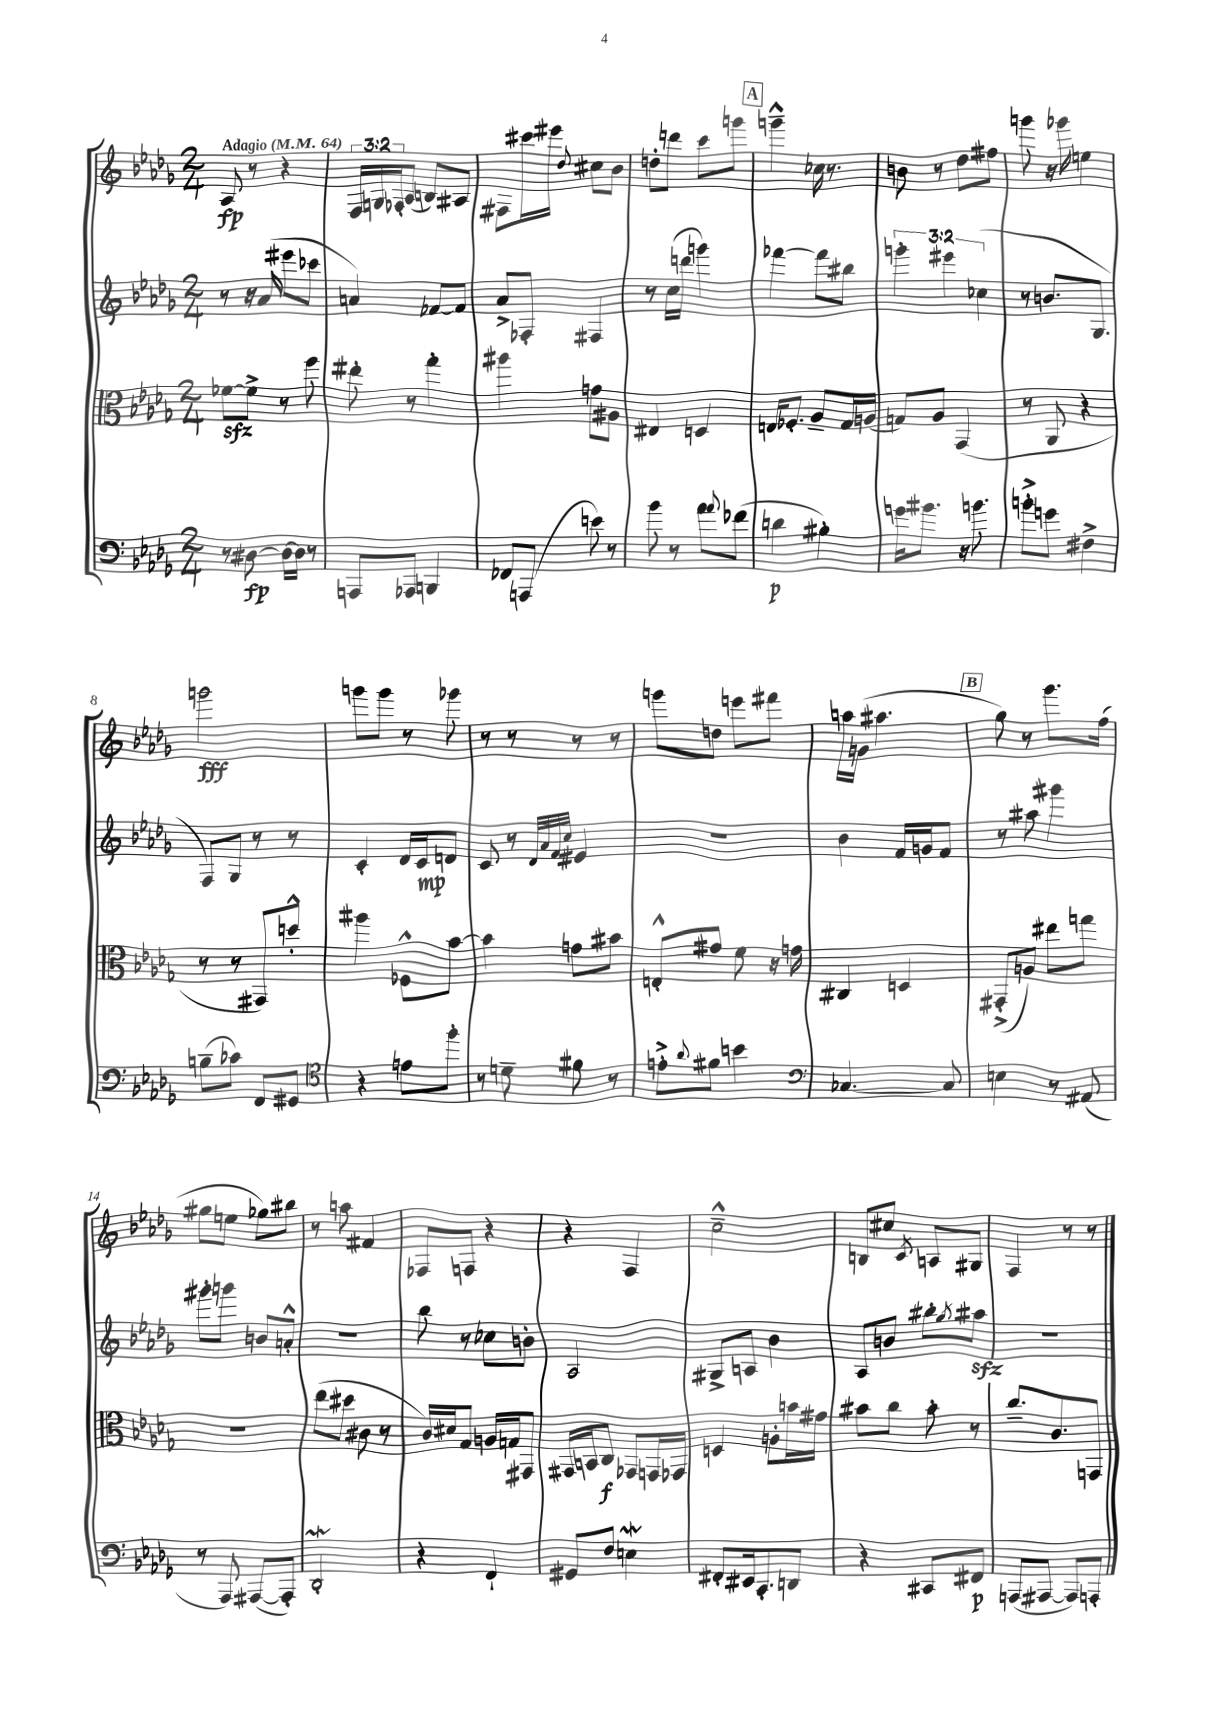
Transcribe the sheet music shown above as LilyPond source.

<<
\new StaffGroup <<
\new Staff = "s0" {
    \clef treble \key des \major \numericTimeSignature \time 2/4 \override Staff.TupletNumber.text = #tuplet-number::calc-fraction-text \tempo "Adagio" 4 = 64
    aes8\fp r8 r4 |
    \tuplet 3/2 { f16 g16 fes16-. } aes8( b8) ais8 |
    fis8 cis'''16 eis'''16 \appoggiatura { des''8 } cis''8 bes'8 |
    d''8-. d'''8 c'''8 g'''8 |
    \mark \markup { \box "A" } g'''4---^ ces''16 r8. |
    b'8 r8 des''8 fis''8 |
    g'''8 r16 ges'''16 e''4 |
    g'''2\fff |
    g'''8 g'''8 r8 ges'''8 |
    r8 r8 r8 r8 |
    g'''8 d''8 e'''8 fis'''8 |
    a''16 g'16( ais''4. |
    \mark \markup { \box "B" } ges''8) r8 ges'''8. f''16( |
    gis''8 e''8 ges''8) bis''8 |
    r8 a''8 fis'4 |
    fes8 f8 r4 |
    r4 f4 |
    c''2---^ |
    b8 cis''8 \acciaccatura { c'8 } a8 gis8 |
    f4 r8 r8 \bar "|." |
}
\new Staff = "s1" {
    \clef treble \key des \major \numericTimeSignature \time 2/4 \override Staff.TupletNumber.text = #tuplet-number::calc-fraction-text
    r8 r16 aes'16( eis'''8 ces'''8 |
    a'4) fes'8~ fes'8 |
    aes'8-> fes8-. fis4 |
    r8 c''16( d'''16 g'''4) |
    \mark \markup { \box "A" } fes'''4~ fes'''8 bis''8 |
    \tuplet 3/2 { g'''4-. eis'''4 ces''4( } |
    r8 b'8. ges8. |
    f8) ges8 r8 r8 |
    c'4-. des'16 c'16\mp d'8 |
    c'8 r8 \grace { des'32 aes'32 f'32 c''32 } eis'4 |
    R2 |
    bes'4 f'16 g'16 f'8 |
    \mark \markup { \box "B" } r8 ais''8 gis'''4 |
    gis'''8-. g'''8 b'8 a'8-.-^ |
    R2 |
    bes''8 r8 ces''8 b'8-. |
    aes2 |
    gis8-> a8 bes'4 |
    aes8 b'8 bis''8-. \acciaccatura { ges''8 } ais''8\sfz |
    R2 \bar "|." |
}
\new Staff = "s2" {
    \clef alto \key des \major \numericTimeSignature \time 2/4
    fes'8~\sfz fes'8-> r8 f''8 |
    eis''8-. r8 ges''4-. |
    ais''4 g'8 ais8 |
    eis4 d4 |
    \mark \markup { \box "A" } e16 fes8.-. aes8-- ges16 a16( |
    g8) aes8 ges,4( |
    r8 aes,8 r4 |
    r8 r8 gis,8) d''8-.-^ |
    ais''4 fes8-^ bes'8~ |
    bes'4 g'8 bis'8 |
    e8-.-^ gis'8 f'8 r16 g'16 |
    cis4 d4 |
    \mark \markup { \box "B" } gis,8-.->( a8) eis''8 g''8 |
    r2 |
    ees''8( dis''8 cis'8 r8 |
    c'16) dis'16 ges8 a16 g16 gis,8 |
    gis,16 b,16 c8\f ges,8 g,16 ges,16 |
    d4 a8-. b'16 gis'16 |
    bis'8 c''8 bis'8-. r8 |
    c''8.-- c'8. g,8 \bar "|." |
}
\new Staff = "s3" {
    \clef bass \key des \major \numericTimeSignature \time 2/4
    r8 dis8~\fp dis16~ dis16 r8 |
    a,,8 aes,,8 b,,4 |
    fes,8 a,,8( e'8) r8 |
    bes'8 r8 aes'8 \appoggiatura { aes'8 } fes'8( |
    \mark \markup { \box "A" } d'4\p bis4-.) |
    g'16 bis'8. r16 b'8. |
    b'8-.-> g'8 fis4-> |
    b8--( ces'8) f,8 gis,8 |
    \clef tenor r4 e'8 f''8-. |
    r8 d'8-- fis'8 r8 |
    e'8-.-> \appoggiatura { aes'8 } fis'8 b'4 |
    \clef bass ces4.~ ces8 |
    \mark \markup { \box "B" } e4 r8 ais,8( |
    r8 aes,,8) ais,,8~( ais,,8-.) |
    des,2-.\mordent |
    r4 f,4-! |
    gis,8 f8 e4\mordent |
    fis,8-. eis,16 c,8.-. d,8 |
    r4 cis,8 fis,8\p |
    a,,8( ais,,8~ ais,,8) a,,8-. \bar "|." |
}
>>
>>
